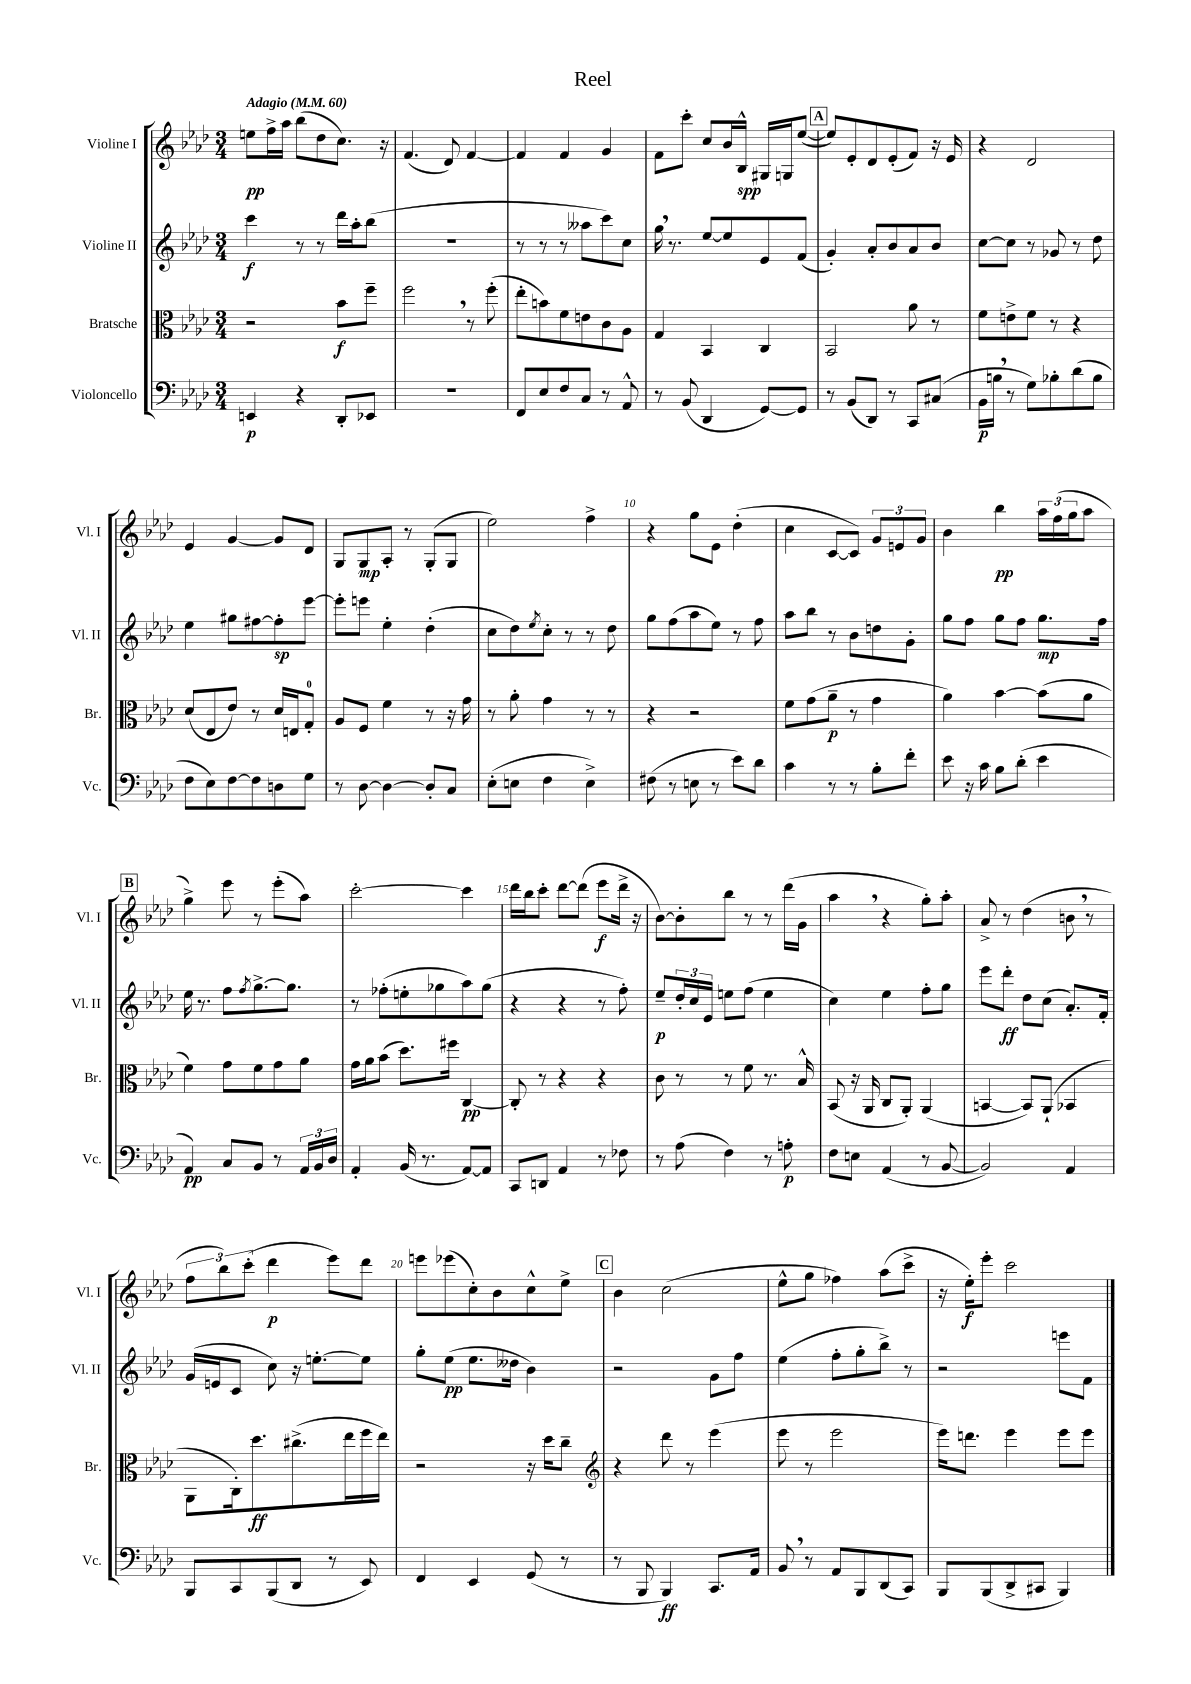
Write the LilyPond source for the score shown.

\header { title = "Reel" }
<<
\new StaffGroup <<
\new Staff = "s0" \with { instrumentName = "Violine I" shortInstrumentName = "Vl. I" } {
    \clef treble \key aes \major \numericTimeSignature \time 3/4 \tempo "Adagio" 4 = 60
    e''8\pp f''16-> aes''16 bes''8( des''8 c''8.) r16 |
    f'4.( des'8) f'4~ |
    f'4 f'4 g'4 |
    f'8 c'''8-. c''8 bes'16 bes16-^\spp gis16 g16 ees''8~( |
    \mark \markup { \box "A" } ees''8) ees'8-. des'8 ees'8-.( f'8) r16 ees'16 |
    r4 des'2 |
    ees'4 g'4~ g'8 des'8 |
    g8 g8\mp aes8-. r8 g8-.( g8 |
    ees''2) f''4-> |
    r4 g''8 ees'8 des''4-.( |
    c''4 c'8~ c'8) \tuplet 3/2 { g'8 e'8 g'8 } |
    bes'4 bes''4\pp \tuplet 3/2 { aes''16 f''16( g''16 } aes''8 |
    \mark \markup { \box "B" } g''4->) ees'''8 r8 ees'''8-.( aes''8) |
    c'''2~-. c'''4 |
    des'''16 bes''16 c'''8-. des'''8~ des'''8( ees'''8\f des'''16-> r16 |
    bes'8~) bes'8-. bes''8 r8 r8 des'''16( g'16 |
    aes''4 \breathe r4 g''8-.) aes''8-. |
    aes'8-> r8 des''4( b'8 \breathe r8 |
    \tuplet 3/2 { f''8 bes''8) c'''8-.( } des'''4\p ees'''8) des'''8 |
    e'''8 ees'''8( c''8-.) bes'8 c''8-^ ees''8-> |
    \mark \markup { \box "C" } bes'4 c''2( |
    ees''8-^ g''8 fes''4) aes''8( c'''8-> |
    r16 ees''16-.\f) ees'''8-. c'''2 \bar "|." |
}
\new Staff = "s1" \with { instrumentName = "Violine II" shortInstrumentName = "Vl. II" } {
    \clef treble \key aes \major \numericTimeSignature \time 3/4
    c'''4\f r8 r8 des'''16 aes''16-. bes''8( |
    R2. |
    r8 r8 r8 aeses''8 c'''8) c''8 |
    g''16 \breathe r8. ees''8~ ees''8 ees'8 f'8( |
    \mark \markup { \box "A" } g'4-.) aes'8-. bes'8 aes'8 bes'8 |
    c''8~ c''8 r8 ges'8 r8 des''8 |
    ees''4 gis''8 fis''8~ fis''8-.\sp ees'''8~ |
    ees'''8-. e'''8 ees''4-. des''4-.( |
    c''8 des''8) \acciaccatura { ees''8 } c''8-. r8 r8 des''8 |
    g''8 f''8( aes''8 ees''8) r8 f''8 |
    aes''8 bes''8 r8 bes'8 d''8 g'8-. |
    g''8 f''8 g''8 f''8 g''8.\mp f''16 |
    \mark \markup { \box "B" } ees''16 r8. f''8 \acciaccatura { f''8 } g''8.~-> g''8. |
    r8 fes''8-.( e''8-. ges''8 aes''8) ges''8( |
    r4 r4 r8 f''8-.) |
    ees''8--\p \tuplet 3/2 { des''16-. c''16 ees'16 } e''8 f''8( e''4 |
    c''4) ees''4 f''8-. g''8 |
    ees'''8 des'''8-.\ff des''8 c''8( aes'8.-.) f'16-. |
    g'16( e'16 c'8 c''8) r16 e''8.~-. e''8 |
    g''8-. ees''8\pp( ees''8. deses''16 bes'4) |
    \mark \markup { \box "C" } r2 g'8 f''8 |
    ees''4( f''8-. g''8-. bes''8->) r8 |
    r2 e'''8 f'8 \bar "|." |
}
\new Staff = "s2" \with { instrumentName = "Bratsche" shortInstrumentName = "Br." } {
    \clef alto \key aes \major \numericTimeSignature \time 3/4
    r2 bes'8\f f''8-- |
    f''2 \breathe r8 f''8-.( |
    ees''8-. b'8) f'8 e'8 c'8 aes8 |
    g4 bes,4 c4 |
    \mark \markup { \box "A" } bes,2 aes'8 r8 |
    f'8 e'8-> f'8 r8 r4 |
    des'8( ees8 ees'8) r8 des'16 e16 g8-0-. |
    aes8 f8 f'4 r8 r16 g'16 |
    r8 aes'8-. g'4 r8 r8 |
    r4 r2 |
    f'8 g'8( aes'8--\p r8 g'4 |
    aes'4) bes'4~ bes'8( aes'8 |
    \mark \markup { \box "B" } f'4) g'8 f'8 g'8 aes'8 |
    g'16 aes'16 bes'8( des''8.) fis''16 c4~\pp |
    c8-. r8 r4 r4 |
    c'8 r8 r8 f'8 r8. bes16-^ |
    bes,8( r16 aes,16 c8 aes,8-.) aes,4( |
    b,4~ b,8) aes,8-!( bes,4 |
    aes,8 c16-.) des''8.\ff cis''8.->( ees''16 f''16 ees''16) |
    r2 r16 des''16 c''8-- |
    \mark \markup { \box "C" } \clef treble r4 des'''8 r8 ees'''4( |
    ees'''8 r8 ees'''2 |
    ees'''16) d'''8. ees'''4 ees'''8 ees'''8 \bar "|." |
}
\new Staff = "s3" \with { instrumentName = "Violoncello" shortInstrumentName = "Vc." } {
    \clef bass \key aes \major \numericTimeSignature \time 3/4
    e,4\p r4 des,8-. ees,8 |
    R2. |
    f,8 ees8 f8 c8 r8 aes,8-^ |
    r8 bes,8( des,4 g,8~) g,8 |
    \mark \markup { \box "A" } r8 bes,8( des,8) r8 c,8 cis8( |
    bes,16\p b16 \breathe r8 g8) bes8-. des'8( bes8 |
    f8 ees8) f8~ f8 d8 g8 |
    r8 des8~ des4~ des8-. c8 |
    ees8-.( e8 f4 e4->) |
    fis8( r8 e8 r8 ees'8) des'8 |
    c'4 r8 r8 bes8-. f'8-. |
    ees'8 r16 c'16 bes8 des'8-.( ees'4 |
    \mark \markup { \box "B" } aes,4\pp) c8 bes,8 r8 \tuplet 3/2 { aes,16 bes,16 des16 } |
    aes,4-. bes,16( r8. aes,8~) aes,8 |
    c,8 d,8 aes,4 r8 fes8 |
    r8 aes8( f4) r8 a8-.\p |
    f8 e8 aes,4( r8 bes,8~ |
    bes,2) aes,4 |
    bes,,8 c,8 bes,,8( des,8 r8 ees,8) |
    f,4 ees,4 g,8( r8 |
    \mark \markup { \box "C" } r8 bes,,8 bes,,4\ff) c,8. aes,16 |
    bes,8 \breathe r8 aes,8 bes,,8 des,8( c,8) |
    bes,,8 bes,,8( des,8-> cis,8 bes,,4) \bar "|." |
}
>>
>>
\layout { \context { \Score \override BarNumber.break-visibility = ##(#f #t #t) barNumberVisibility = #(every-nth-bar-number-visible 5) } }
